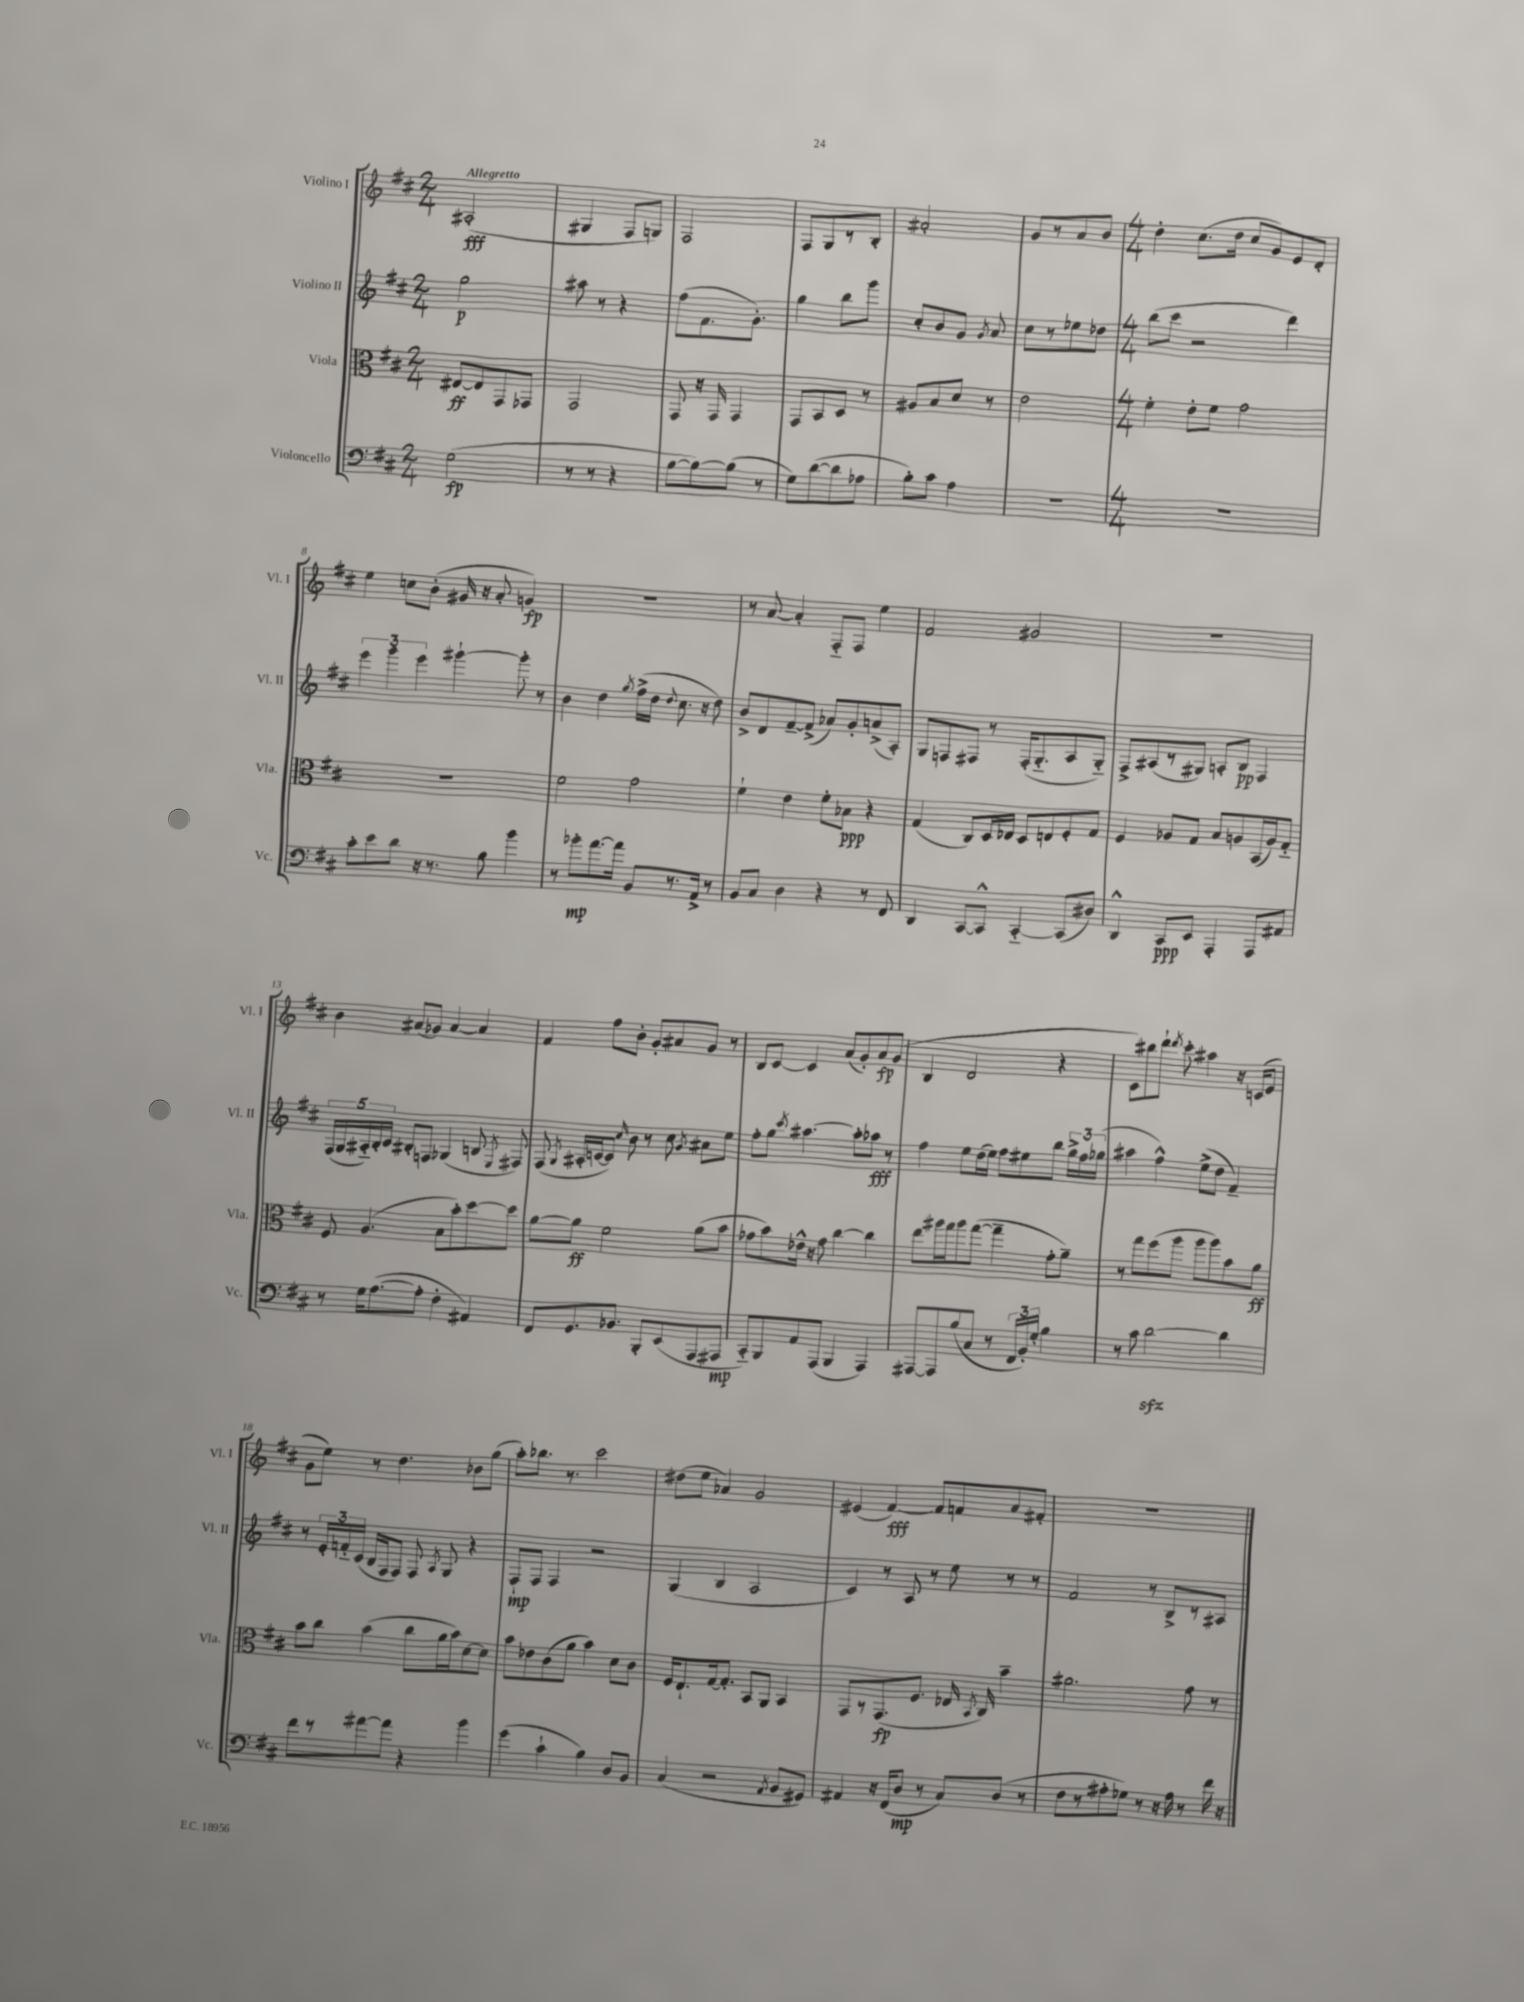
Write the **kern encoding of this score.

**kern	**dynam	**kern	**dynam	**kern	**dynam	**kern	**dynam
*part4	*part4	*part3	*part3	*part2	*part2	*part1	*part1
*staff4	*staff4	*staff3	*staff3	*staff2	*staff2	*staff1	*staff1
*I"Violoncello	*	*I"Viola	*	*I"Violino II	*	*I"Violino I	*
*I'Vc.	*	*I'Vla.	*	*I'Vl. II	*	*I'Vl. I	*
*clefF4	*	*clefC3	*	*clefG2	*	*clefG2	*
*k[f#c#]	*	*k[f#c#]	*	*k[f#c#]	*	*k[f#c#]	*
*M2/4	*	*M2/4	*	*M2/4	*	*M2/4	*
=1	=1	=1	=1	=1	=1	=1	=1
!	!	!	!	!	!	!LO:TX:a:B:t=Allegretto	!
(2G\	fp	[8E#X/L	ff	2gg\	p	(2A#X'/	fff
.	.	8E#/]	.	.	.	.	.
.	.	8GG/	.	.	.	.	.
.	.	8GG-X/J	.	.	.	.	.
=2	=2	=2	=2	=2	=2	=2	=2
8r	.	2GG/	.	8aa#X\	.	4G#X/	.
8r	.	.	.	8r	.	.	.
4r	.	.	.	4r	.	8F#/L	.
.	.	.	.	.	.	8Gn/J)	.
=3	=3	=3	=3	=3	=3	=3	=3
[8B\L	.	8GG/	.	(8ff#\L	.	2F#/	.
8B\_)	.	16r	.	8.f#\	.	.	.
.	.	16GG/	.	.	.	.	.
(8B\J]	.	4GG/	.	.	.	.	.
.	.	.	.	8.g'\J)	.	.	.
8r	.	.	.	.	.	.	.
=4	=4	=4	=4	=4	=4	=4	=4
8G\L)	.	8GG/L	.	4gg\	.	8F#/L	.
([8d\	.	8BB/	.	.	.	8G/	.
8d\]	.	8D/J	.	8bb\L	.	8r	.
8A-X\J	.	8r	.	8ggg\J	.	8B'/J	.
=5	=5	=5	=5	=5	=5	=5	=5
8B'\L)	.	8A#X/L	.	8cc#'/L	.	2a#X'/	.
8c#\J	.	8B/	.	8b/	.	.	.
4A\	.	8d/J	.	8g/J	.	.	.
.	.	.	.	8qg/	.	.	.
.	.	8r	.	8a/	.	.	.
=6	=6	=6	=6	=6	=6	=6	=6
2r	.	2e\	.	8cc#\L	.	8g/L	.
.	.	.	.	8r	.	8r	.
.	.	.	.	8ee-X\	.	8a/	.
.	.	.	.	8dd-X\J	.	8b/J	.
=7	=7	=7	=7	=7	=7	=7	=7
*M4/4	*	*M4/4	*	*M4/4	*	*M4/4	*
1r	.	4f#'\	.	(8bb\L	.	4dd'\	.
.	.	.	.	8ccc#\J	.	.	.
.	.	8e'\L	.	2r	.	(8.cc#\L	.
.	.	8f#\J	.	.	.	.	.
.	.	.	.	.	.	16dd\Jk	.
.	.	2g\	.	.	.	8cc#/L	.
.	.	.	.	.	.	8g/)	.
.	.	.	.	4ddd\)	.	8e/	.
.	.	.	.	.	.	8d'/J	.
!!LO:LB:g=z
=8	=8	=8	=8	=8	=8	=8	=8
8c#'\L	.	1r	.	6eee\	.	4ee\	.
8e\	.	.	.	.	.	.	.
.	.	.	.	6ggg\	.	.	.
8d\J	.	.	.	.	.	8ccn\L	.
.	.	.	.	6eee\	.	.	.
16r	.	.	.	.	.	(8b'\J	.
8.r	.	.	.	.	.	.	.
.	.	.	.	[4ggg#X`\	.	16g#X/	.
.	.	.	.	.	.	16r	.
8B\	.	.	.	.	.	8a'/	.
4b\	.	.	.	8ggg#'\]	.	4gn/)	fp
.	.	.	.	8r	.	.	.
=9	=9	=9	=9	=9	=9	=9	=9
8r	.	2f#\	.	4b\	.	1r	.
8b-X'\L	mp	.	.	.	.	.	.
[8.a\	.	.	.	4dd\	.	.	.
16a\Jk]	.	.	.	.	.	.	.
.	.	.	.	8qgg/	.	.	.
8BB/L	.	2g\	.	(16ff#^\LL	.	.	.
.	.	.	.	16dd\JJ	.	.	.
.	.	.	.	8qqdd/	.	.	.
8.r	.	.	.	8.cc#\	.	.	.
16AA^/Jk	.	.	.	16r	.	.	.
8r	.	.	.	8dd\)	.	.	.
=10	=10	=10	=10	=10	=10	=10	=10
8BB/L	.	4f#`\	.	8b^/L	.	8r	.
8C#/J	.	.	.	8d/	.	[8a/	.
4D\	.	4e\	.	[8f#~/	.	4a'/]	.
.	.	.	.	(8f#^/J]	.	.	.
4r	.	8f#'\L	.	8a-X/L)	.	8F#/L	.
.	.	8B-X\J	ppp	8g'/	.	8F#/J	.
8r	.	4r	.	(8an^/	.	4ee\	.
8FF#/	.	.	.	8A'/J)	.	.	.
=11	=11	=11	=11	=11	=11	=11	=11
4DD/	.	(4G/	.	8G/L	.	2f#/	.
.	.	.	.	8Fn/	.	.	.
[8CC#/L	.	8C#/L)	.	8F#X/J	.	.	.
8CC#^^/J]	.	16D/L	.	8r	.	.	.
.	.	16E-X/JJ	.	.	.	.	.
[4CC#/	.	8D/L	.	(16F#'/KL	.	2g#X/	.
.	.	.	.	8.G/	.	.	.
.	.	8En/	.	.	.	.	.
(8CC#/L]	.	8F#'/	.	8A/	.	.	.
8D#X/J)	.	8G/J	.	8G/J)	.	.	.
=12	=12	=12	=12	=12	=12	=12	=12
4DD^^/	.	4F#/	.	8F#^/L	.	1r	.
.	.	.	.	(8A#X/	.	.	.
8CC#/L	ppp	8A-X/L	.	8r	.	.	.
8EE/J	.	8G/J	.	8G#X/J)	.	.	.
4AAA'/	.	8B/L	.	8An'/L	.	.	.
.	.	8An/	.	8B/J	pp	.	.
8AAA/L	.	(16BB/L	.	4F#/	.	.	.
.	.	16A/J)	.	.	.	.	.
8AA#X/J	.	8G/J	.	.	.	.	.
!!LO:LB:g=z
=13	=13	=13	=13	=13	=13	=13	=13
8r	.	8F#/	.	(20F#/LL	.	4b\	.
.	.	.	.	20G/	.	.	.
.	.	.	.	20A#X/)	.	.	.
16G\KL	.	(4.A/	.	.	.	.	.
.	.	.	.	20B'/	.	.	.
([8.A\	.	.	.	.	.	.	.
.	.	.	.	20c#/JJ	.	.	.
.	.	.	.	8B#X'/L	.	(8a#X/L	.
8A'\J]	.	.	.	8Fn/J	.	8g-X/J)	.
4F#'\	.	8B\L	.	(4G-X/	.	[4a#/	.
.	.	8b'\)	.	.	.	.	.
4AA#X/)	.	[8dd\	.	8Bn/	.	4a#/]	.
.	.	.	.	8qE/	.	.	.
.	.	8dd\J]	.	8F#X/)	.	.	.
=14	=14	=14	=14	=14	=14	=14	=14
8FF#/L	.	[8a\L	.	(8F#/	.	4f#/	.
.	.	.	.	8qG/	.	.	.
8.GG/	.	8a\J]	ff	16A#X'/LL	.	.	.
.	.	.	.	[16cn/J	.	.	.
.	.	2f#\	.	8c/J])	.	8ff#\L	.
8.BB-X/J	.	.	.	.	.	.	.
.	.	.	.	16qqcc#/	.	.	.
.	.	.	.	8b\	.	8b'\J	.
8BBB'/L	.	.	.	8r	.	8g'/L	.
(8EE/	.	.	.	8cc#\	.	8a#X/	.
.	.	.	.	8qg/	.	.	.
8AAA/	.	(8a\L	.	8a#X\L	.	8g/J	.
8AAA#X/J	mp	8b\J	.	8ee\J	.	8r	.
=15	=15	=15	=15	=15	=15	=15	=15
8CC#/L)	.	8g-X\L	.	8ff#'\L	.	8B/L	.
8BBB/	.	8b\)	.	8gg\J	.	[8c#/J	.
.	.	.	.	8qccc#/	.	.	.
8AA/	.	16e-X^^\Jk	.	[4.aa#X\	.	4c#/]	.
.	.	16r	.	.	.	.	.
(8AAA/J	.	8g-\	.	.	.	.	.
4BBB/	.	[4cc#\	.	.	.	(8a/L	.
.	.	.	.	8aa#'\L]	.	8g'/)	.
4AAA/)	.	4cc#\]	.	8aa-X\J	fff	8a/	fp
.	.	.	.	8r	.	(8g/J	.
=16	=16	=16	=16	=16	=16	=16	=16
[8AAA#X/L	.	8ee\L	.	4ff#\	.	4B/	.
8AAA#/]	.	16aa#X\L	.	.	.	.	.
.	.	16gg\J	.	.	.	.	.
(8B/	.	8aa#\	.	8ee\L	.	2d/	.
8C#/J	.	([8gg\J	.	(16dd\L	.	.	.
.	.	.	.	16ee\JJ)	.	.	.
8r	.	4gg~\]	.	8ff#\L	.	.	.
24FF#/LL	.	.	.	8ee#X\	.	.	.
24BB'/)	.	.	.	.	.	.	.
24G'/JJ	.	.	.	.	.	.	.
4B\	.	8g'\L	.	8bb\J	.	4r	.
.	.	8a~\J)	.	24gg^\LL	.	.	.
.	.	.	.	24ff#\	.	.	.
.	.	.	.	(24gg-X\JJ	.	.	.
=17	=17	=17	=17	=17	=17	=17	=17
8r	.	8r	.	4aa#X\	.	8c#\L)	.
8c#\	.	8gg\L	.	.	.	8bb#X\	.
[2dzz\	.	(8ff#\	.	4ff#^^\)	.	8ddd`\J	.
.	.	.	.	.	.	8qddd/	.
.	.	8aa\J	.	.	.	8ccc#'\	.
.	.	8aa\L	.	(8ee^\L	.	4aa#X\	.
.	.	8aa\)	.	8dd\J	.	.	.
4d\]	.	8b\	.	4f#~/)	.	16r	.
.	.	.	.	.	.	(16cn/KL	.
.	.	8a\J	ff	.	.	8e/J	.
!!LO:LB:g=z
=18	=18	=18	=18	=18	=18	=18	=18
8f#\L	.	8b\L	.	8r	.	8g\L	.
8r	.	8cc#\J	.	24e'/LL	.	8ee\J)	.
.	.	.	.	24fn/	.	.	.
.	.	.	.	(24c#/JJ	.	.	.
[8a#X\	.	(4b\	.	16B/LL	.	8r	.
.	.	.	.	16F#/J	.	.	.
8a#\J]	.	.	.	8F#/J)	.	4.dd\	.
4r	.	8cc#\L	.	8F#/	.	.	.
.	.	.	.	8qA/	.	.	.
.	.	16a\L	.	8G/	.	.	.
.	.	16b\J)	.	.	.	.	.
4b\	.	[8d\	.	4r	.	8b-X\L	.
.	.	8d\J]	.	.	.	(8gg\J	.
=19	=19	=19	=19	=19	=19	=19	=19
(4g\	.	8b\L	.	8F#`/L	mp	8aa'\L)	.
.	.	8e-X\	.	8F#/J	.	8.bb-X\J	.
4c#`\	.	(8c#\	.	4F#/	.	.	.
.	.	.	.	.	.	8.r	.
.	.	8a\J	.	.	.	.	.
4B\)	.	4b\)	.	2r	.	2ccc#\	.
8D/L	.	8d\L	.	.	.	.	.
8BB/J	.	8c#\J	.	.	.	.	.
=20	=20	=20	=20	=20	=20	=20	=20
(4C#/	.	16F#/KL	.	(4G/	.	(8dd#X\L	.
.	.	8.E`/	.	.	.	.	.
.	.	.	.	.	.	8ee\J	.
2r	.	[16G/k	.	4B/	.	4a-X/)	.
.	.	8.G'/J]	.	.	.	.	.
.	.	8BB/L	.	2A/	.	2g/	.
.	.	8AA/J	.	.	.	.	.
8qAA/	.	.	.	.	.	.	.
8BB/L	.	4BB/	.	.	.	.	.
8GG#X/J)	.	.	.	.	.	.	.
=21	=21	=21	=21	=21	=21	=21	=21
4AA#X/	.	8GG/L	.	4c#/)	.	(4e#X/	.
.	.	8r	.	.	.	.	.
16r	.	(8.GG/	fp	8r	.	[4f#/)	fff
(16FF#/KL	.	.	.	.	.	.	.
8D/J	mp	.	.	8A/	.	.	.
.	.	8.F#/J	.	.	.	.	.
8r	.	.	.	8r	.	8f#/L]	.
8C#/L)	.	16E-X/	.	8ee\	.	8fn/	.
.	.	8qBB/	.	.	.	.	.
.	.	16C#/)	.	.	.	.	.
(8D/J	.	4b~\	.	8r	.	8a/	.
8r	.	.	.	8r	.	8f#X'/J	.
=22	=22	=22	=22	=22	=22	=22	=22
8F#\L	.	2.a#X\	.	2f#/	.	1r	.
8r	.	.	.	.	.	.	.
8A#X'\	.	.	.	.	.	.	.
8G-X\J)	.	.	.	.	.	.	.
8r	.	.	.	8r	.	.	.
16r	.	.	.	8B^/L	.	.	.
16A#\	.	.	.	.	.	.	.
8r	.	8g\	.	8r	.	.	.
16f#\	.	8r	.	8A#X/J	.	.	.
16r	.	.	.	.	.	.	.
==	==	==	==	==	==	==	==
*-	*-	*-	*-	*-	*-	*-	*-
